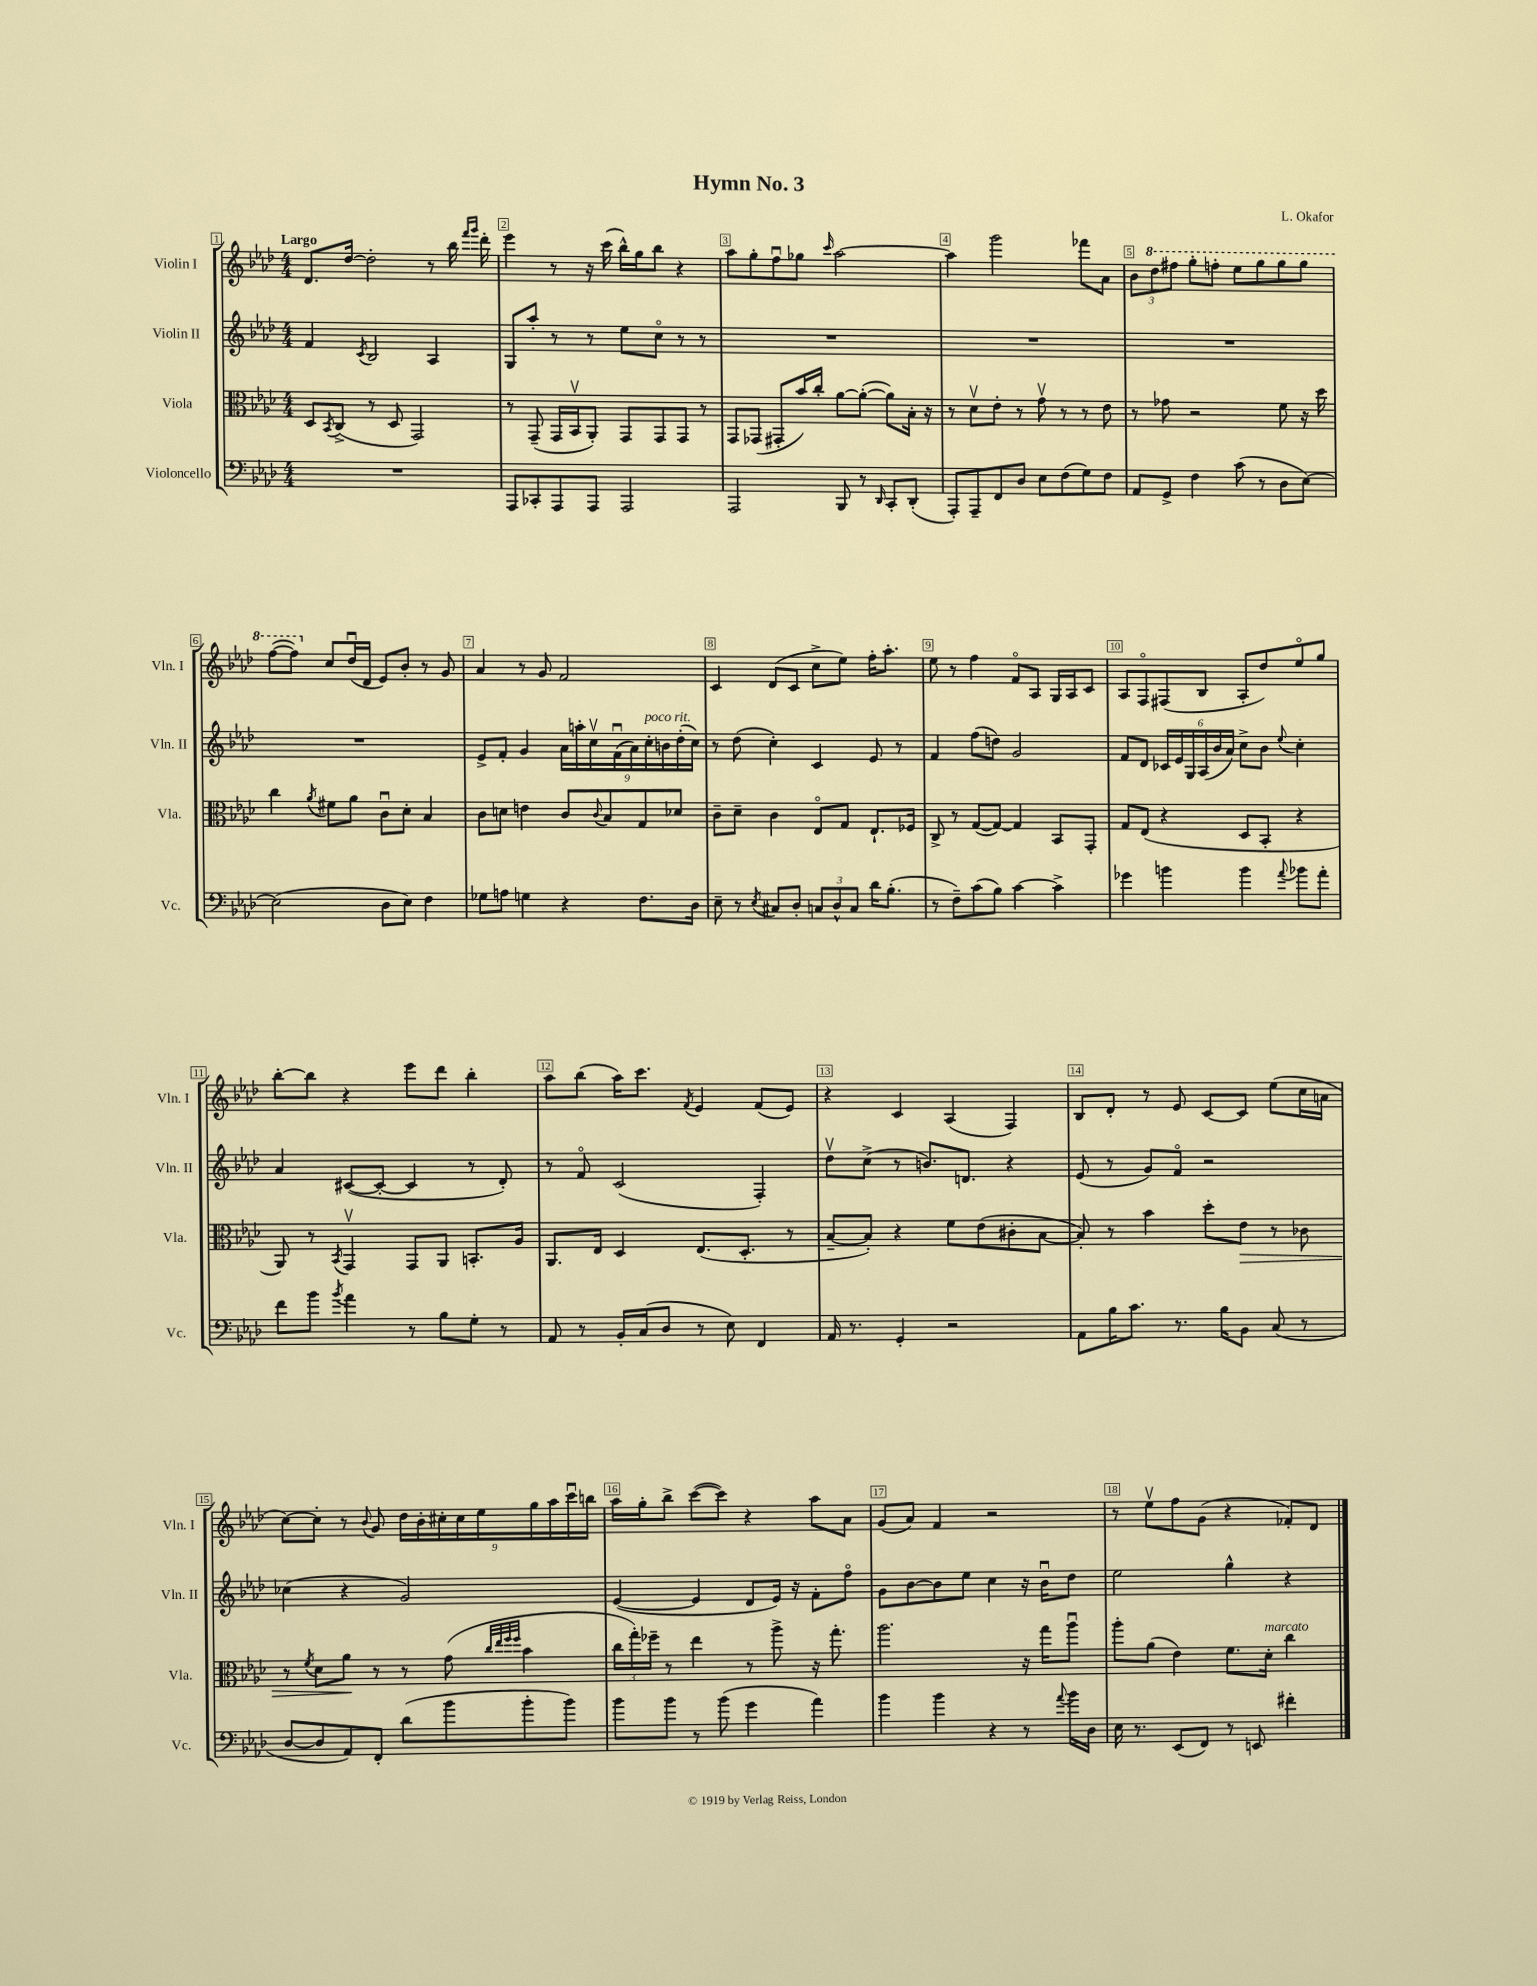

**kern	**kern	**kern	**kern
*staff4	*staff3	*staff2	*staff1
*clefF4	*clefC3	*clefG2	*clefG2
*k[b-e-a-d-]	*k[b-e-a-d-]	*k[b-e-a-d-]	*k[b-e-a-d-]
*M4/4	*M4/4	*M4/4	*M4/4
1r	8D-/L	4f/	8.d-/L
.	8qBB-/	.	.
.	(8C^/J	.	.
.	.	.	[16dd-/Jk
.	.	8qc/	.
.	8r	2B-/	2dd-'\]
.	8D-/	.	.
.	2GG/)	.	.
.	.	4A-/	8r
.	.	.	16bb-\
.	.	.	16qqfff/LL
.	.	.	16qqggg/JJ
.	.	.	16ddd-'\
=	=	=	=
8AAA-/L	8r	8G/L	4eee-\
8CC-'/	(8GG~/	8aa-'/J	.
8AAA-/	16GG/LL	8r	8r
.	16BB-v/J	.	.
8AAA-/J	8AA-'/J)	8r	16r
.	.	.	(16ccc\
2AAA-/	8GG/L	8ee-\L	16bb-^^\LL)
.	.	.	16gg\J
.	8GG/	8cco\J	8bb-\J
.	8GG/J	8r	4r
.	8r	8r	.
=	=	=	=
2AAA-/	8GG/L	1r	8aa-\L
.	(8GG-/J	.	8gg'\
.	8GG#'/L	.	8ffu\
.	16b-/L)	.	8gg-\J
.	16cc'/JJ	.	.
.	.	.	16qqccc/
8BBB-/	[8a-\L	.	[2aa-\
8r	(8a-'\_J	.	.
16qqDD-/	.	.	.
8CC'/L	8a-\]L)	.	.
(8DD-'/J	16B-'\Jk	.	.
.	16r	.	.
=	=	=	=
8AAA-'/L)	8r	1r	4aa-\]
8AAA-~/	8d-v\L	.	.
8FF/	8e-'\J	.	2ggg\
8D-/J	8r	.	.
8E-\L	8gv\	.	.
(8F\	8r	.	.
8G\)	8r	.	8fff-\L
8F\J	8e-\	.	8a-\J
=	=	=	=
8AA-/L	8r	1r	12b-\L
.	.	.	12ddd-\
8GG^/J	8g-\	.	.
.	.	.	12fff#\J
4F\	2r	.	8ggg'\L
.	.	.	8fff'\J
(8c\	.	.	8eee-\L
8r	.	.	8ggg\
8D-\L	8f\	.	8ggg\
[8E-\J)	16r	.	8ggg\J
.	16dd-\	.	.
=	=	=	=
(2E-\]	4cc\	1r	([8fff\L
.	.	.	8fff\]J)
.	8qa-/	.	.
.	8f#\L	.	8cc/L
.	8a-\J	.	(16dd-u/L
.	.	.	16d-/JJ
8D-\L	8cu\L	.	8e-/L)
8E-\J)	8d-'\J	.	8b-'/J
4F\	4B-/	.	8r
.	.	.	8g/
=	=	=	=
8G-\L	8c\L	8e-^/L	4a-/
8A\J	8d\J	8f'/J	.
4G\	4e\	4g/	8r
.	.	.	8g/
4r	8c/L	18a-\LL	2f/
.	.	18aa'\	.
.	.	18ccv\	.
.	8qqc/	.	.
.	8B-/	.	.
.	.	(18fu\	.
.	.	18a-\)	.
8.F\L	8G/	.	.
.	.	18cc'\	.
.	.	18b\	.
.	8d-/J	.	.
.	.	(18dd-'\	.
16D-\Jk	.	.	.
.	.	18cc\JJ)	.
=	=	=	=
8E-~\	8c~\L	8r	4c/
8r	8d-~\J	(8dd-\	.
8qE-/	.	.	.
8C#/L	4c\	4cc'\)	(8d-/L
8D-'/J	.	.	8c/J
12C/L	8E-o/L	4c/	8cc^\L
12D-^^/	.	.	.
.	8G/J	.	8ee-\J)
12C/J	.	.	.
16d-\LK	8.E-`/L	8e-/	16ff'\LK
(8.B-'\J	.	.	8.aa-'\J
.	.	8r	.
.	16F-/Jk	.	.
=	=	=	=
8r	8C^/	4f/	8ee-\
8F~\L)	8r	.	8r
(8c\	([8G/L	(8ff\L	4ff\
8B-\J)	8G/_J)	8dd\J)	.
[4c\	4G/]	2g/	8fo/L
.	.	.	8A-/J
4c^\]	8BB-/L	.	16G/LL
.	.	.	16A-/J
.	8GG'/J	.	8c/J
=	=	=	=
4g-\	8G/L	8f/L	8A-/L
.	(8E-/J	8d-/J	8Fo/
4b\	4r	24c-/LL	(8F#/
.	.	24e-/	.
.	.	24G/	.
.	.	(24A-/	8B-/J
.	.	24b-/	.
.	.	24a-/JJ)	.
4b\	8D-/L	8cc^\L	8A-'/L
.	8BB-'/J	8b-\J	8dd-/)
8qqa-/	.	8qqee-/	.
8b-\L	4r	4cc'\	8ee-o/
8a-'\J	.	.	8gg/J
=	=	=	=
8f\L	8AA-/)	4a-/	[8bb-'\L
8b-\J	8r	.	8bb-\]J
8qb-/	8qBB-/	.	.
4a-\	4GGv/	([8c#/L	4r
.	.	8c#'/_J	.
8r	8GG/L	4c#/]	8eee-\L
8B-\L	8AA-/J	.	8ddd-\J
8G'\J	8.BB'/L	8r	4bb-'\
8r	.	8d-'/)	.
.	16A-/Jk	.	.
=	=	=	=
8AA-/	8.AA-/L	8r	8aa-\L
8r	.	8fo/	(8bb-\J
.	16E-/Jk	.	.
16BB-'/LL	4D-/	(2c/	16aa-\LK)
(16C/J	.	.	8.ccc\J
8D-/J	.	.	.
.	.	.	8qf/
8r	(8.E-/L	.	4e-/
8E-\)	.	.	.
.	8.D-'/J	.	.
4FF/	.	4F'/)	(8f/L
.	8r	.	8e-/J)
=	=	=	=
16AA-/	[8B-~/L	8dd-v\L	4r
8.r	.	.	.
.	8B-'/]J)	(8cc^\J	.
4GG'/	4r	8r	4c/
.	.	8.b/L)	.
2r	8f\L	.	(4A-/
.	.	8.d/J	.
.	(8e-\	.	.
.	8c#'\	4r	4F/)
.	[8B-\J	.	.
=	=	=	=
8AA-\L	8B-'/])	(8e-/	8B-/L
16B-\K	8r	8r	8d-'/J
8.c\J	.	.	.
.	4b-\	8g/L)	8r
8.r	.	8fo/J	8e-/
.	8dd-'\L	2r	[8c/L
16B-\LK	.	.	.
8BB-\J	8e-\J	.	8c/]J
(8C/	8r	.	(8ee-\L
8r	8c-\	.	16cc\L
.	.	.	16a\JJ
=	=	=	=
[8D-/L	8r	(4cc-\	[8cc\L)
.	8qf/	.	.
8D-/]	8d-\L	.	8cc'\]J
8AA-/)	8a-\J	4r	8r
.	.	.	8qqb-/
8FF'/J	8r	.	8g/
(8d-\L	8r	2g/)	18dd-\LL
.	.	.	18b-'\
.	.	.	18cc#'\
8b-\	(8g\	.	.
.	.	.	18cc#\
.	.	.	18ee-\
.	32qqcc/LLL	.	.
.	32qqee-/	.	.
.	32qqff/	.	.
.	32qqff/JJJ	.	.
8b-'\	4b-\	.	.
.	.	.	18gg\
.	.	.	18aa-\
8b-\J)	.	.	.
.	.	.	18cccu\
.	.	.	18bb\JJ
=	=	=	=
8b-\L	24cc\LL	([4e-/	16aa-\LL
.	24gg'\)	.	.
.	.	.	16gg'\J
.	24ff-~\JJ	.	.
8b-\J	8r	.	8bb-^\J
8r	4ee-\	4e-/]	([8ccc\L
(8b-\	.	.	8ccc\]J)
4g\	8r	8d-/L	4r
.	8aa-^\	16e-/Jk)	.
.	.	16r	.
4a-\)	16r	8f'\L	8aa-\L
.	8.gg'\	.	.
.	.	8ffo\J	8a-\J
=	=	=	=
4b-\	2.aa-\	8g\L	(8g/L
.	.	[8b-\	8a-/J)
4b-\	.	8b-\]	4f/
.	.	8ee-\J	.
4r	.	4cc\	2r
8r	16r	16r	.
.	16gg\LK	16b-u\LK	.
8qqa-/	.	.	.
16b-\LL	8aa-u\J	8dd-\J	.
16D-\JJ	.	.	.
=	=	=	=
16E-\	8aa-'\L	2ee-\	8r
8.r	.	.	.
.	(8a-\J	.	8ee-v\L
(8EE-/L	4e-\)	.	8ff\
8FF/J)	.	.	(8g\J
8r	8.f\L	4gg^^\	4r
8EE/	.	.	.
.	16d-'\Jk	.	.
4f#'\	4cc\	4r	8f-'/L)
.	.	.	8d-/J
==	==	==	==
*-	*-	*-	*-
